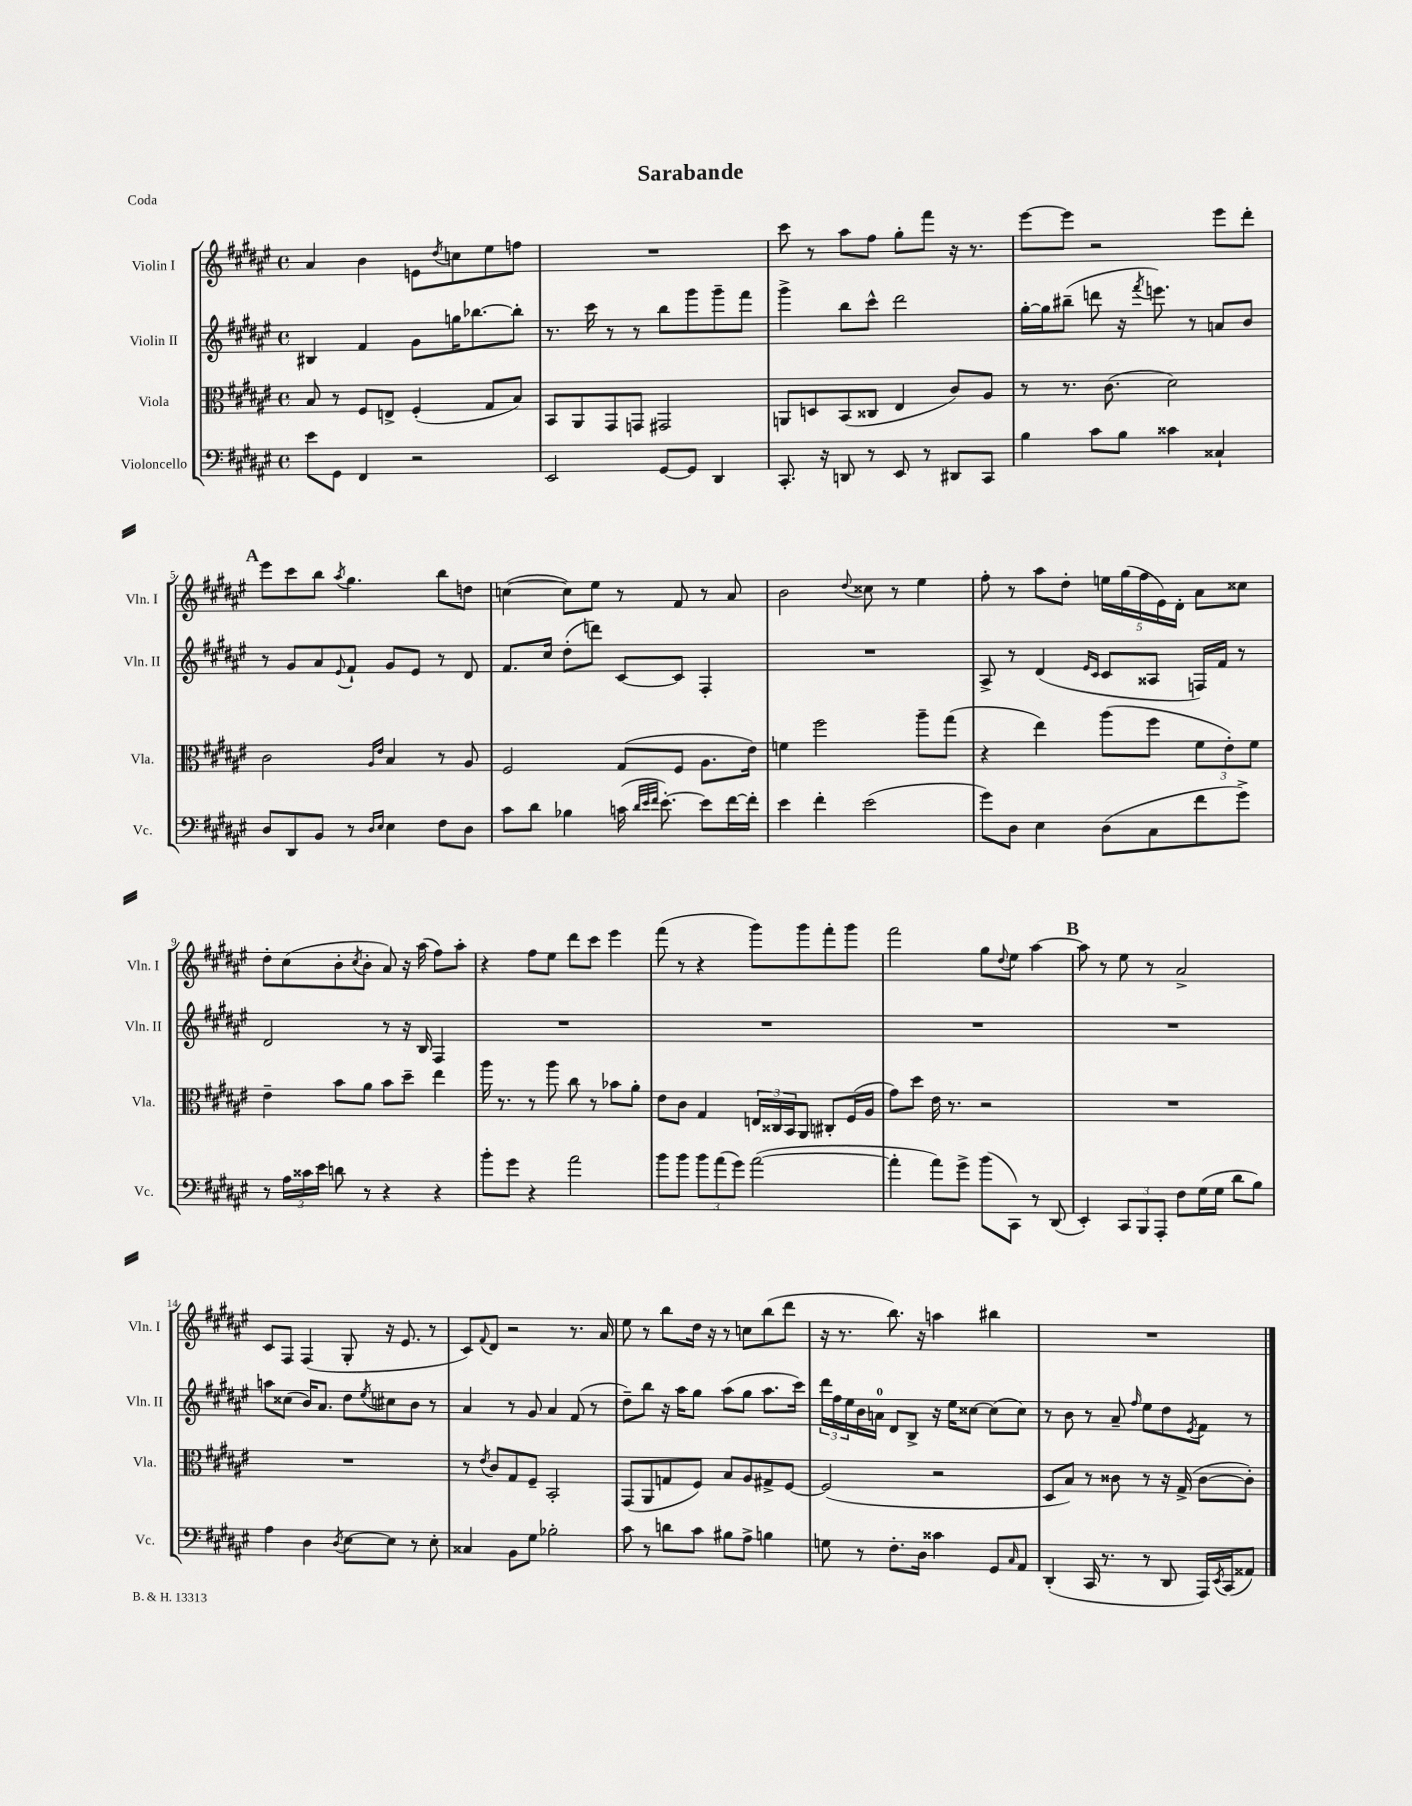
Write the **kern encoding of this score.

**kern	**kern	**kern	**kern
*staff4	*staff3	*staff2	*staff1
*clefF4	*clefC3	*clefG2	*clefG2
*k[f#c#g#d#a#e#]	*k[f#c#g#d#a#e#]	*k[f#c#g#d#a#e#]	*k[f#c#g#d#a#e#]
*M4/4	*M4/4	*M4/4	*M4/4
*met(c)	*met(c)	*met(c)	*met(c)
8e#	8B	4B#	4a#
8GG#	8r	.	.
4FF#	8F#	4f#	4b
.	8E^	.	.
2r	(4F#'	8g#	8e
.	.	.	8qdd#
.	.	16gg	8cc
.	.	[8.bb-	.
.	8G#	.	8ee#
.	8B)	8bb-']	8ff
=	=	=	=
2EE#	8BB	8.r	1r
.	8AA#	.	.
.	.	16ccc#	.
.	8GG#	8r	.
.	8GG	8r	.
[8GG#	2GG#	8bb	.
8GG#]	.	8ggg#	.
4DD#	.	8ggg#~	.
.	.	8fff#	.
=	=	=	=
8.CC#'	8AA	4ggg#^	8ccc#
.	8D	.	8r
16r	.	.	.
8DD	(8BB	8bb	8aa#
8r	8C##	8ccc#^^	8ff#
8EE#	4E#	2ddd#	8gg#'
8r	.	.	8fff#
8DD#	8c#)	.	16r
.	.	.	8.r
8CC#	8A#	.	.
=	=	=	=
4B	8r	[16gg#'	[8eee#
.	.	16gg#]	.
.	8.r	(8bb#~	8eee#]
8c#	.	8ddd	2r
.	(8.c#	.	.
8B	.	16r	.
.	.	8qfff#	.
.	.	8.eee)	.
4c##	2d#)	.	.
.	.	8r	.
4C##`	.	8a	8eee#
.	.	8b	8ddd#'
=	=	=	=
8D#	2c#	8r	8eee#
8DD#	.	8g#	8ccc#
8BB	.	8a#	8bb
.	.	8qqe#	8qaa#
8r	.	8f#`	4.gg#
16qqD#	16qqA#	.	.
16qqE#	16qqe#	.	.
4E#	4B	8g#	.
.	.	8e#	.
8F#	8r	8r	8bb
8D#	8A#	8d#	8dd
=	=	=	=
8c#	2F#	8.f#	([4cc
8d#	.	.	.
.	.	16cc#	.
4B-	.	(8dd#'	8cc])
.	.	8ddd)	8ee#
(16c	(8G#	[8c#	8r
32qqd#	.	.	.
32qqe#	.	.	.
32qqf#	.	.	.
[8.e#')	.	.	.
.	8F#	8c#]	8f#
8e#]	8.A#	4F#'	8r
[16f#	.	.	8a#
16f#']	16e#)	.	.
=	=	=	=
4e#	4f	1r	2b
4f#'	2ff#	.	.
.	.	.	8qqdd#
(2e#	.	.	8cc##
.	.	.	8r
.	8aa#~	.	4ee#
.	(8gg#	.	.
=	=	=	=
8g#)	4r	8A#^	8ff#'
8D#	.	8r	8r
4E#	4ee#)	(4d#	8aa#
.	.	.	8dd#'
.	.	16qqe#	.
.	.	16qqc#	.
(8D#	(8aa#	8c#	20ee
.	.	.	(20gg#
.	.	.	20ff#
8C#	8ff#	8A##	.
.	.	.	20e#)
.	.	.	20d#'
8f#	12f#	16F)	8a#
.	.	16f#	.
.	12e#')	.	.
8g#^)	.	8r	8cc##
.	12f#	.	.
=	=	=	=
8r	4e#~	2d#	8dd#'
24A#	.	.	(8cc#
24c##	.	.	.
24e#	.	.	.
8d	8b	.	8b'
.	.	.	8qcc#
8r	8a#	.	8b'
4r	8b	8r	8a#)
.	8dd#~	16r	16r
.	.	16B	(16aa#
4r	4ee#	4F#	8ff#)
.	.	.	8aa#'
=	=	=	=
8b'	16aa#	1r	4r
.	8.r	.	.
8g#	.	.	.
4r	8r	.	8ff#
.	8aa#	.	8ee#
2a#	8cc#	.	8ddd#
.	8r	.	8ccc#
.	8b-	.	4eee#
.	8a#'	.	.
=	=	=	=
8b	8e#	1r	(8fff#
8b	8c#	.	8r
12b	4G#	.	4r
(12a#	.	.	.
12g#)	.	.	.
([2a#	24E	.	8ggg#)
.	24C##	.	.
.	24BB	.	.
.	8AA#	.	8ggg#
.	8C#'	.	8fff#'
.	(16F#	.	8ggg#
.	16A#	.	.
=	=	=	=
4a#']	8g#)	1r	2fff#
.	8dd#	.	.
8a#)	16e#	.	.
.	8.r	.	.
8g#^	.	.	.
(8b	2r	.	8gg#
.	.	.	8qqdd#
8CC#)	.	.	8ee#
8r	.	.	[4aa#
(8DD#	.	.	.
=	=	=	=
4EE#')	1r	1r	8aa#]
.	.	.	8r
12CC#	.	.	8ee#
12BBB	.	.	.
.	.	.	8r
12AAA#'	.	.	.
8F#	.	.	2a#^
(16G#	.	.	.
16G#	.	.	.
8d#	.	.	.
8B)	.	.	.
=	=	=	=
4A#	1r	8aa	8c#
.	.	(8cc##	8F#
4D#	.	16b)	(4F#
.	.	8.a#	.
8qD#	.	.	.
[8E#	.	8dd#	8G#'
.	.	8qee#	.
8E#]	.	8cc#	16r
.	.	.	8.e#
8r	.	8b	.
8E#'	.	8r	8r
=	=	=	=
4C##	8r	4a#	8c#)
.	8qe#	.	8qqf#
.	8c#	.	8d#
8BB	8G#	8r	2r
8G#	8F#~	8g#	.
2B-'	2BB'	4a#	.
.	.	(8f#	8.r
.	.	8r	.
.	.	.	16a#
=	=	=	=
8c#	(8GG#	8dd#~)	8ee#
8r	8AA#	8bb	8r
8d	8G	16r	8bb
.	.	16aa#	.
8c#	8F#)	8gg#	16dd#
.	.	.	16r
8B#	8B	(8aa#	8r
8A#^	8A#	8gg#	8cc
4B	8G#^	8.aa#	(8bb
.	[8F#	.	8ddd#
.	.	16ccc#)	.
=	=	=	=
8G	(2F#]	24ddd#	16r
.	.	24ff#	.
.	.	.	8.r
.	.	24ee#	.
8r	.	16b	.
.	.	16a	.
8.F#'	.	8d#	8.bb)
.	.	8B^	.
16D#	.	.	16r
4c##	2r	16r	4aa
.	.	16ee#	.
.	.	[8cc##	.
8GG#	.	(8cc##]	4bb#
16qqC#	.	.	.
8AA#	.	8cc##)	.
=	=	=	=
(4DD#'	8D#	8r	1r
.	8B)	8b	.
16CC#	8r	8r	.
8.r	.	.	.
.	8c##	8a#~	.
.	.	16qqff#	.
8r	8r	8ee#	.
8DD#	16r	8dd#	.
.	(16G#^	.	.
.	.	8qe#	.
16AAA#)	[8c##	8f#	.
8qEE#	.	.	.
(16CC#	.	.	.
8AA##)	8c##'])	8r	.
==	==	==	==
*-	*-	*-	*-
